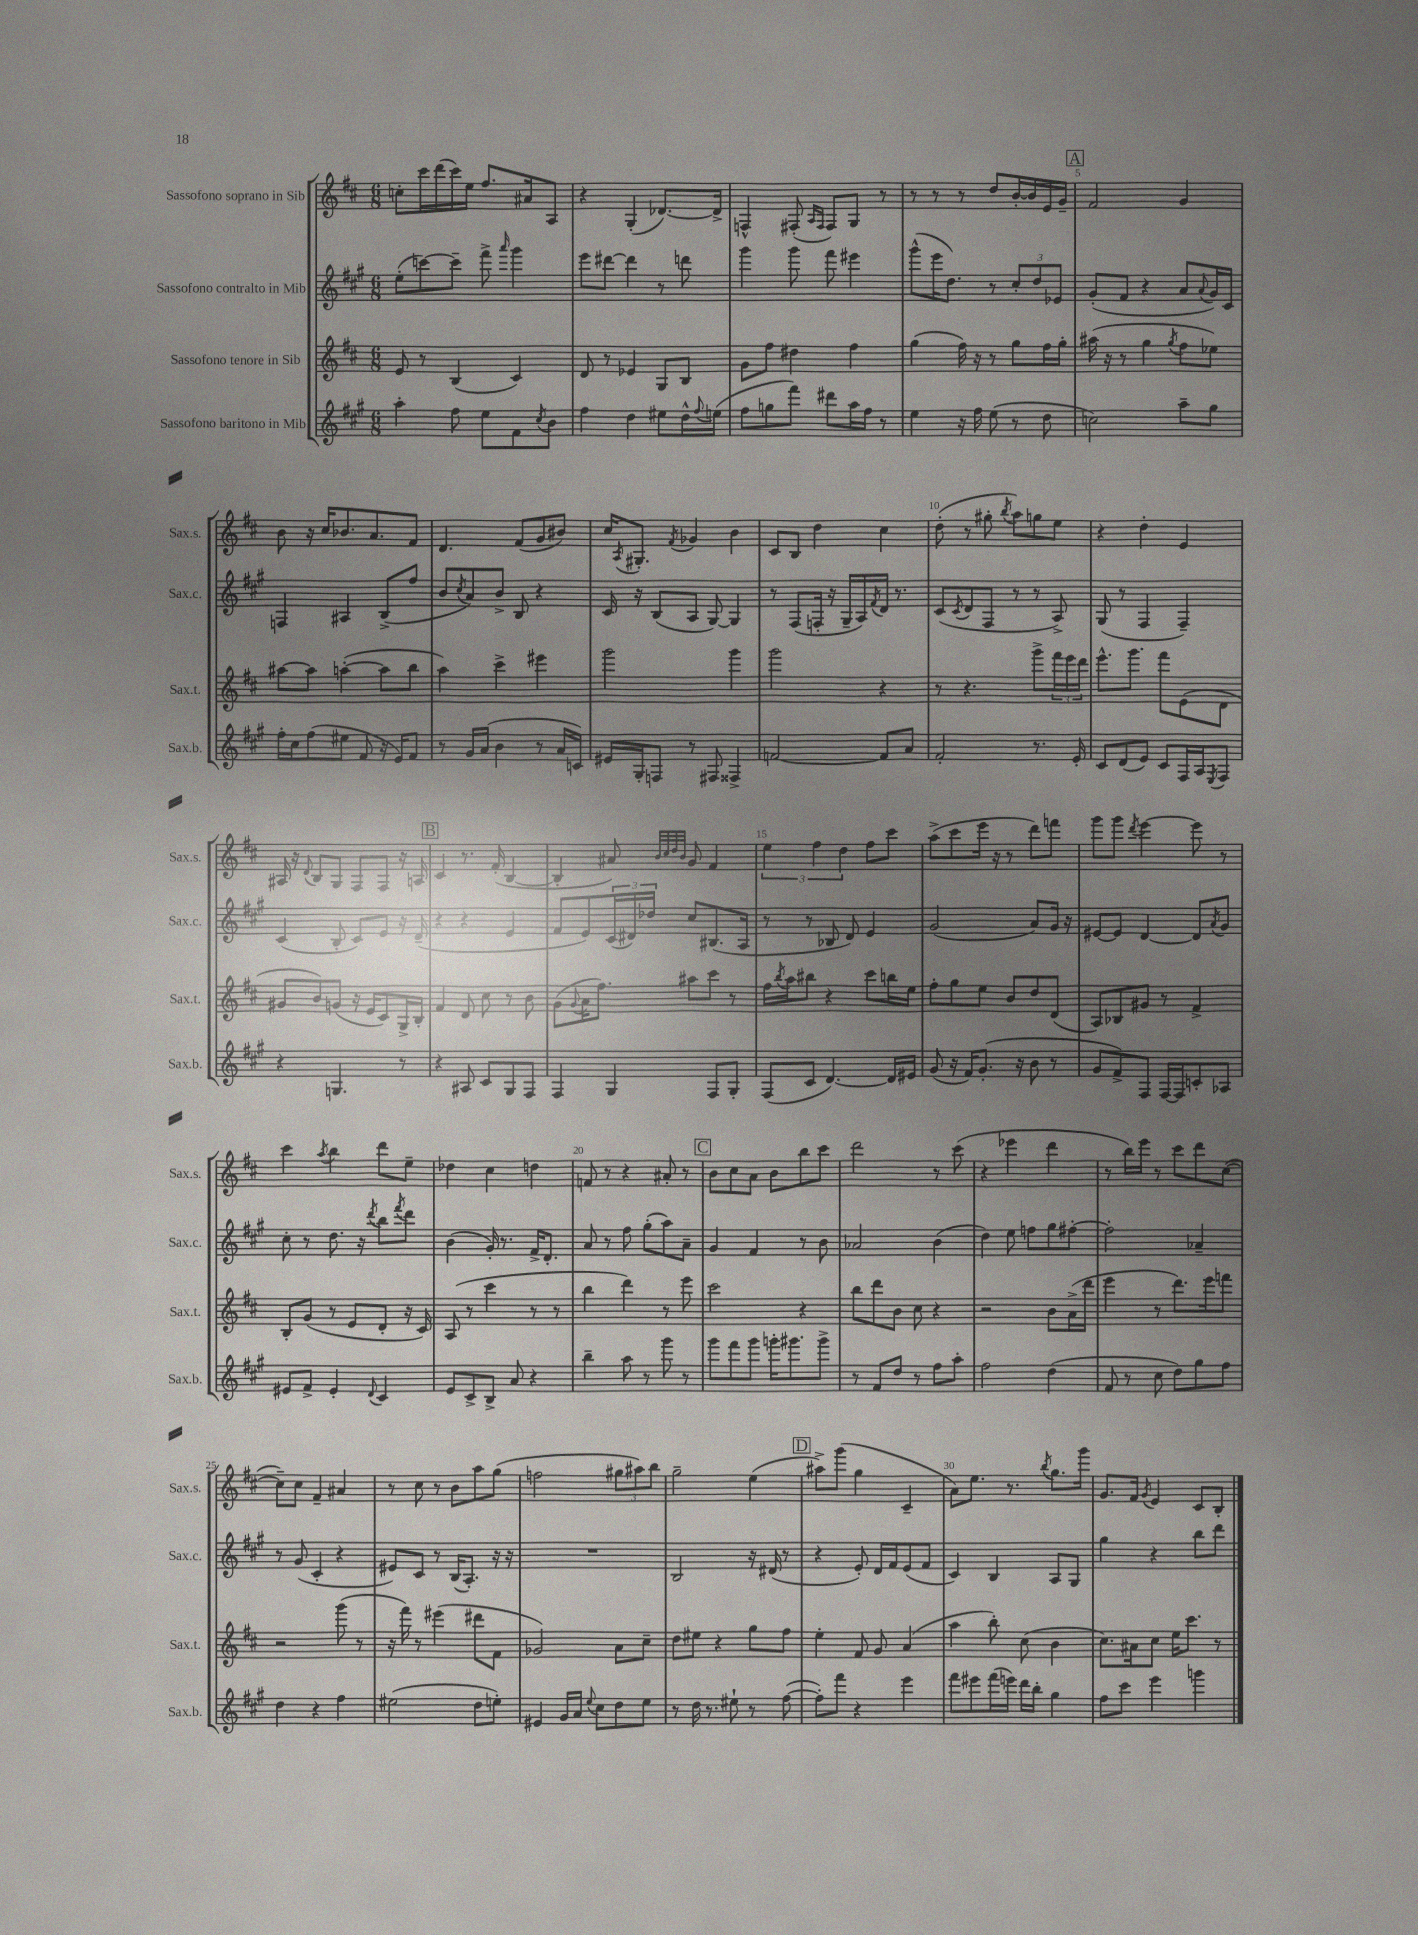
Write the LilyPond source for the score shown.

<<
\new StaffGroup <<
\new Staff = "s0" \with { instrumentName = "Sassofono soprano in Sib" shortInstrumentName = "Sax.s." } {
    \clef treble \key d \major \numericTimeSignature \time 6/8
    c''8-. cis'''16 d'''16( cis'''16) e''16 fis''8. ais'16 a8 |
    r4 g4-.( des'8.~) des'16-> |
    f4-^ fis8-.( \grace { a16 fis16 } fis8) g8 r8 |
    r8 r8 r8 d''8 b'16~-. b'16 e'16 g'16-- |
    \mark \markup { \box "A" } fis'2 g'4 |
    b'8 r16 cis''16 bes'8. a'8. fis'8 |
    d'4. fis'8( g'8 bis'8) |
    cis''16 \acciaccatura { a8 } gis8.-. \acciaccatura { fis'8 } ges'4 b'4 |
    cis'8 b8 d''4 cis''4 |
    d''8-.( r8 gis''8-. \acciaccatura { b''8 } a''8) g''8 e''8 |
    r4 d''4-. e'4 |
    ais16 r16 \appoggiatura { d'8 } b8 g8 fis8 fis8 r16 a16 |
    \mark \markup { \box "B" } cis'4 r8. fis'16-.( b4~ |
    b4-. ais'8) \grace { b'32 cis''32 d''32 b'32 } g'8 fis'4 |
    \tuplet 3/2 { e''4 fis''4 d''4 } fis''8 cis'''8 |
    a''8->( cis'''8 e'''16 r16 r8 d'''8) f'''8 |
    g'''8 g'''8 \acciaccatura { d'''8 } e'''4~ e'''8 r8 |
    cis'''4 \acciaccatura { a''8 } b''4 d'''8 e''8-- |
    des''4 cis''4 d''4 |
    f'8 r8 r4 ais'8-. r8 |
    \mark \markup { \box "C" } b'8 cis''8 a'8 b'8 b''8 cis'''8 |
    d'''2 r8 cis'''8( |
    r4 ees'''4 d'''4 |
    r8 b''16) e'''16 r8 cis'''8 d'''8 cis''8~( |
    cis''8--) cis''8 fis'4-- ais'4 |
    r8 cis''8 r8 b'8 a''8 g''8( |
    f''2 \tuplet 3/2 { gis''8 ais''8) b''8 } |
    g''2-- e''4( |
    \mark \markup { \box "D" } ais''8->) g'''8( g''4 cis'4-- |
    a'8) e''8. r8. \acciaccatura { b''8 } g''8. g'''16 |
    g'8. fis'16 \acciaccatura { g'8 } e'4 cis'8 b8-. \bar "|." |
}
\new Staff = "s1" \with { instrumentName = "Sassofono contralto in Mib" shortInstrumentName = "Sax.c." } {
    \clef treble \key a \major \numericTimeSignature \time 6/8
    e''8-.( c'''8~) c'''8-- fis'''8-> \grace { a'''16 } gis'''4 |
    e'''8 dis'''8~ dis'''4 r8 d'''8 |
    gis'''4 gis'''8 fis'''8 eis'''4 |
    gis'''8-^( e'''16 d''8.) r8 \tuplet 3/2 { cis''8-. d''8 ees'8 } |
    \mark \markup { \box "A" } gis'8-.( fis'8 r4 a'8 \appoggiatura { a'8 } gis'16) cis'16 |
    f4 ais4 b8->( fis''8 |
    b'8 \acciaccatura { cis''8 } a'8) b'8-> b8 r4 |
    cis'16 r16 b8( a8 gis8~) gis4 |
    r8 fis8( f16-. r16 gis16-- a16) \acciaccatura { fis'8 } d'16 r8. |
    cis'8( \acciaccatura { cis'8 } d'8 fis8 r8 r8 a8->) |
    gis8( r8 fis4 fis4--) |
    cis'4( b8-. cis'8) e'8 r16 d'16--( |
    \mark \markup { \box "B" } r4 r4 e'4 |
    fis'8 e'8) \tuplet 3/2 { cis'16( dis'16) des''16 } cis''8 bis8.( a16 |
    r8 r8 bes8 d'8) e'4 |
    gis'2( a'8) gis'16 r16 |
    eis'8~ eis'8 d'4~ d'8 \acciaccatura { a'8 } gis'8 |
    cis''8-. r8 d''8. r16 \acciaccatura { d'''8 } b''8 \acciaccatura { fis'''8 } d'''8 |
    b'4( gis'16-.) r8. fis'16-> d'8.-. |
    a'8 r8 fis''8 gis''8-.( a''8) a'8-- |
    \mark \markup { \box "C" } gis'4 fis'4 r8 b'8 |
    aes'2 b'4( |
    d''4) e''8 f''8 gis''8 fis''8~-. |
    fis''2-. aes'4-- |
    r8 gis'8( cis'4-. r4 |
    eis'8) cis'8 r8 b16( a8.-.) r16 r16 |
    R2. |
    b2 r16 dis'16( r8 |
    \mark \markup { \box "D" } r4 e'8-.) d'16 fis'16 e'8( fis'8 |
    cis'4) b4 a8 gis8 |
    gis''4 r4 b''8 d'''8 \bar "|." |
}
\new Staff = "s2" \with { instrumentName = "Sassofono tenore in Sib" shortInstrumentName = "Sax.t." } {
    \clef treble \key d \major \numericTimeSignature \time 6/8
    e'8 r8 b4( cis'4) |
    d'8 r8 ees'4 g8 b8 |
    g'8 fis''8 dis''4 fis''4 |
    g''4( fis''16) r16 r8 g''8 fis''16 g''16-. |
    \mark \markup { \box "A" } ais''16( r16 r8 g''4 \acciaccatura { g''8 } fis''8 ees''8) |
    ais''8~ ais''8 a''4~-.( a''8 b''8 |
    a''4) cis'''4-> eis'''4 |
    g'''2 g'''4 |
    g'''2 r4 |
    r8 r4. g'''8-> \tuplet 3/2 { fis'''16 e'''16 d'''16 } |
    e'''8.-^ g'''8. fis'''8 e'8( d'8 |
    gis'8 b'8) g'8( r16 e'16 cis'8) g16-> b16-. |
    \mark \markup { \box "B" } fis'4 d'8 cis''8 r8 b'8 |
    g'8( \appoggiatura { g'8 } a'16 fis''8.) ais''8 cis'''8 r8 |
    fis''16 \acciaccatura { b''8 } a''16 bis''8 r4 cis'''8 b''16 e''16 |
    fis''8-. g''8 e''8 b'8 d''8 d'8( |
    a8) bes8 gis'8 r8 fis'4-> |
    b8-. g'8( r8 e'8 d'8-. r16 cis'16) |
    a8( r8 cis'''4 r8 r8 |
    b''4 d'''4) r8 e'''8 |
    \mark \markup { \box "C" } cis'''2 r4 |
    b''8 d'''8 b'8 cis''8 r4 |
    r2 b'8 a'16->( d'''16 |
    e'''4 r8 d'''8.) e'''16 f'''8 |
    r2 g'''8( r8 |
    r16 fis'''16) r8 eis'''4( dis'''8 fis'8 |
    ges'2) a'8 cis''8-- |
    d''8 eis''8 r4 g''8 fis''8 |
    \mark \markup { \box "D" } e''4-. fis'8 g'8 a'4( |
    a''4 b''8-.) cis''8( b'4 |
    cis''8.) ais'16 cis''8 e''16 cis'''8. r8 \bar "|." |
}
\new Staff = "s3" \with { instrumentName = "Sassofono baritono in Mib" shortInstrumentName = "Sax.b." } {
    \clef treble \key a \major \numericTimeSignature \time 6/8
    a''4-. fis''8 e''8 fis'8 \acciaccatura { cis''8 } b'8 |
    fis''4 d''4 eis''8 d''16-^ \appoggiatura { fis''8 } e''16( |
    fis''8 g''8 fis'''8) dis'''8 a''16 fis''16 r8 |
    e''4 r16 fis''16 e''8( r8 d''8 |
    \mark \markup { \box "A" } c''2) a''8-- gis''8 |
    fis''16-. cis''16 fis''8( eis''8 fis'8 r16 e'16) fis'8 |
    r8 gis'16 a'16( b'4 r8 a'16 c'16) |
    eis'16 gis16-. f8 r8 fis8 fisis4-> |
    f'2~ f'8 a'8 |
    fis'2-. r8. e'16-. |
    cis'8 d'8( e'8) cis'8 fis16 a16 \acciaccatura { e8 } fis8 |
    r4 g4. r8 |
    \mark \markup { \box "B" } r4 ais8 cis'8 gis8 fis8 |
    fis4 gis4 fis8 gis8-. |
    fis8( cis'8 d'4.~) d'16 eis'16 |
    gis'8( r16 fis'16) gis'8.-.( r16 b'8 r8 |
    gis'8 fis'8->) fis8 fis16~ fis16 c'8-. aes8 |
    eis'8 fis'8-> eis'4-. \appoggiatura { d'8 } cis'4 |
    e'8 cis'8-> b8-> a'8 r4 |
    b''4-- a''8 r8 gis'''8 r8 |
    \mark \markup { \box "C" } gis'''8 fis'''8 gis'''8 g'''16-. gis'''8. gis'''8-> |
    r8 fis'8 d''8 r8 fis''8 a''8-. |
    fis''2 d''4( |
    fis'8 r8 cis''8 d''8) gis''8 fis''8 |
    d''4 r4 fis''4 |
    eis''2( d''8 e''8-.) |
    eis'4 gis'16 a'16 \appoggiatura { e''8 } cis''8 d''8 e''8 |
    r8 d''16 r8. eis''8-! r8 fis''8~( |
    \mark \markup { \box "D" } fis''8-.) fis'''8 r4 e'''4 |
    fis'''8 eis'''8 fis'''16( e'''16) d'''16 b''16-. gis''4 |
    fis''8 cis'''8 e'''4 g'''4 \bar "|." |
}
>>
>>
\layout { \context { \Score \override BarNumber.break-visibility = ##(#f #t #t) barNumberVisibility = #(every-nth-bar-number-visible 5) } }
